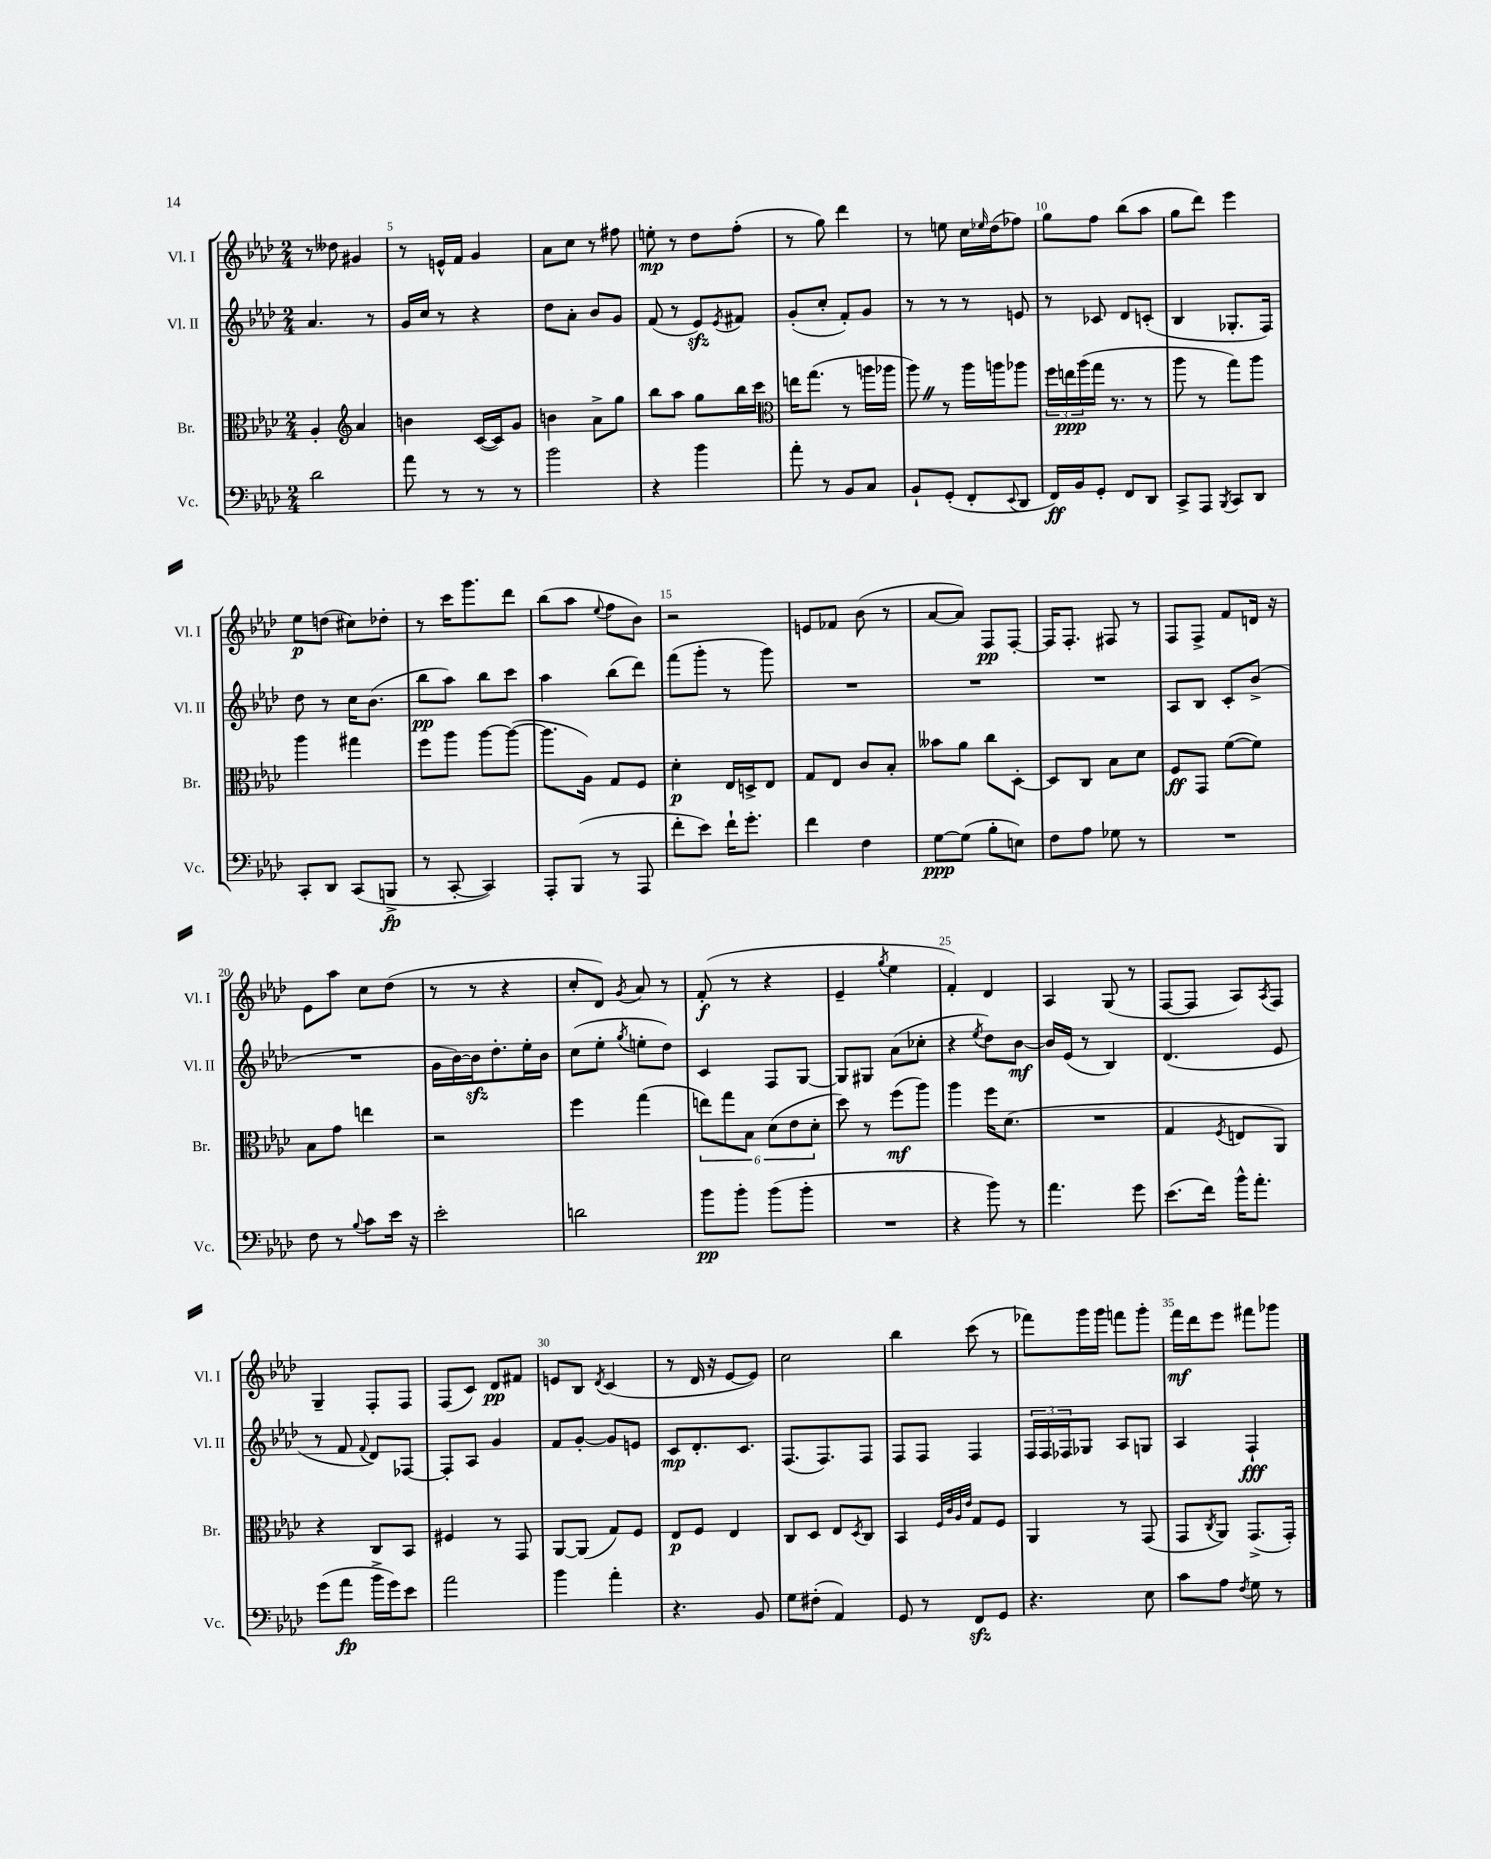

**kern	**kern	**kern	**kern
*staff4	*staff3	*staff2	*staff1
*clefF4	*clefC3	*clefG2	*clefG2
*k[b-e-a-d-]	*k[b-e-a-d-]	*k[b-e-a-d-]	*k[b-e-a-d-]
*M2/4	*M2/4	*M2/4	*M2/4
2d-	4A-'	4.a-	8r
.	.	.	8dd--
*	*clefG2	*	*
.	4a-	.	4g#
.	.	8r	.
=	=	=	=
8a-	4b	16g	8r
.	.	16cc	.
8r	.	8r	16e^^
.	.	.	16f
8r	([16c	4r	4g
.	16c])	.	.
8r	8g	.	.
=	=	=	=
2b-	4b	8dd-	8a-
.	.	8a-'	8cc
.	8a-^	8b-	8r
.	8gg	8g	8ff#
=	=	=	=
4r	8bb-	(8f	8ee'
.	8aa-	8r	8r
4b-	8gg	8e-)	8dd-
.	.	8qe-	.
.	16bb-	8f#	(8ff'
.	16ccc	.	.
=	=	=	=
*	*clefC3	*	*
8a-'	16ee	(8g'	8r
.	(8.gg	.	.
8r	.	8cc'	8gg)
8BB-	8r	8f')	4ddd-
8C	16aa	8g	.
.	16aa-	.	.
=	=	=	=
8BB-`	8aa-)	8r	8r
(8GG'	8r	8r	8ee
8FF'	16aa-	8r	16cc
.	.	.	16qqee-
.	16aa	.	(16dd-
8qqEE-	.	.	.
8DD-	8aa-	8e	8ff-)
=	=	=	=
16FF)	24ff	8r	8gg
.	24ee	.	.
16BB-	.	.	.
.	(24aa-	.	.
8GG'	16gg	8c-	8ff
.	8.r	.	.
8FF	.	8d-	(8bb-
8DD-	8r	(8c'	8aa-
=	=	=	=
8CC^	8aa-	4B-	8gg
8AAA-	8r	.	8ddd-)
8qBBB-	.	.	.
8CC	8gg)	8.G-'	4eee-
8DD-	8aa-	.	.
.	.	16F)	.
=	=	=	=
8CC'	4aa-	8dd-	8ee-
8DD-	.	8r	(8dd
(8CC	4gg#	16cc	8cc#)
.	.	(8.b-	.
8BBB^	.	.	8dd-'
=	=	=	=
8r	8ff	8bb-	8r
[8CC'	8aa-	8aa-)	16ccc
.	.	.	8.ggg
4CC])	[8aa-	8bb-	.
.	(8aa-_	8ccc	8ddd-
=	=	=	=
8AAA-'	8.aa-]	4aa-	(8bb-
(8BBB-	.	.	8aa-
.	16A-)	.	.
.	.	.	8qqee-
8r	8G	(8bb-	8ff
8AAA-	8F	8ddd-)	8b-)
=	=	=	=
8f'	4d-'	(8fff	2r
8e-)	.	8ggg'	.
16f`	16E-	8r	.
8.g'	16D^	.	.
.	8E-	8ggg)	.
=	=	=	=
4f	8G	2r	8e
.	8E-	.	8f-
4F	8c	.	(8b-
.	8B-'	.	8r
=	=	=	=
[8G	8b--	2r	[8a-
(8G]	8a-	.	8a-])
8B-'	8cc	.	8F
8E)	[8D-'	.	[8F'
=	=	=	=
8F	8D-]	2r	16F]
.	.	.	8.F'
8A-	8C	.	.
8G-	8B-	.	8F#
8r	8d-	.	8r
=	=	=	=
2r	8F	8A-	8F
.	8GG	8B-	8F^
.	([8f	8c'	8f
.	8f])	(8b-^	16d
.	.	.	16r
=	=	=	=
8F	8B-	2r	8e-
8r	8g	.	8aa-
8qqB-	.	.	.
8c	4ee	.	8cc
16e-	.	.	(8dd-
16r	.	.	.
=	=	=	=
2e-'	2r	16g	8r
.	.	[16b-)	.
.	.	16b-]	8r
.	.	8.dd-'	.
.	.	.	4r
.	.	16ee-'	.
.	.	16b-	.
=	=	=	=
2d	4ff	(8cc	8cc'
.	.	8ee-'	8d-)
.	.	8qgg	8qg
.	(4gg	8ee'	8a-
.	.	8dd-)	8r
=	=	=	=
8b-	12ee)	4c	(8f'
.	12gg	.	.
8b-'	.	.	8r
.	12B-	.	.
(8b-	(12d-	8F	4r
.	12e-	.	.
8b-'	.	[8G	.
.	12d-'	.	.
=	=	=	=
2r	8dd-)	8G]	4e-~
.	8r	8G#	.
.	.	.	8qgg
.	(8ff	(8a-	4ee-
.	8aa-)	8cc-'	.
=	=	=	=
4r	4aa-	4r	4f')
.	.	8qee-	.
8b-)	16ff	8dd-)	4d-
.	(8.d-	.	.
8r	.	[8b-	.
=	=	=	=
4.a-	2r	16b-]	4A-
.	.	(16e-	.
.	.	8r	.
.	.	4B-)	(8G
8g	.	.	8r
=	=	=	=
(8.e-	4G	(4.d-	[8F
.	.	.	8F]
16f)	.	.	.
.	8qF	.	.
16b-^^	8E	.	8A-)
8.a-'	.	.	.
.	.	.	8qA-
.	8AA-)	8e-	8F
=	=	=	=
(8g	4r	8r	4G~
8a-	.	8f	.
.	.	8qqf	.
16b-^	8C	8d-)	8F'
16g)	.	.	.
8e-	8BB-	[8F-	8F
=	=	=	=
2a-	4F#	8F-']	(8F
.	.	8A-	8c)
.	8r	4g	8d-
.	8GG	.	8f#
=	=	=	=
4b-	[8AA-	8f	8e
.	(8AA-]	[8g'	8B-
.	.	.	8qd-
4a-'	8G)	8g]	(4c
.	8F	8e	.
=	=	=	=
4.r	8E-	8c	8r
.	8F	8.d-'	16d-
.	.	.	16r
.	4E-	.	[8e-
.	.	8.c	.
8BB-	.	.	8e-])
=	=	=	=
8G	8C	(8.F	2cc
(8F#'	8D-	.	.
.	.	8.F)	.
4AA-)	8E-	.	.
.	8qD-	.	.
.	8C	8F	.
=	=	=	=
8GG	4BB-	8F	4bb-
8r	.	8F	.
.	32qqF	.	.
.	32qqc	.	.
.	32qqA-	.	.
.	32qqe-	.	.
8FF	8G	4F	(8ccc
8GG	8F	.	8r
=	=	=	=
4.r	4AA-	24F	8fff-)
.	.	24F	.
.	.	24F-	.
.	.	8G-	16ggg
.	.	.	16ggg
.	8r	8A-	8fff
8E-	(8GG	8G	8ggg'
=	=	=	=
8c	8GG	4A-	16fff
.	.	.	16ddd-
.	8qC	.	.
8A-	8AA-)	.	8eee-
8qF	.	.	.
8G	(8.GG^	4F`	8fff#
8r	.	.	8ggg-
.	16GG')	.	.
==	==	==	==
*-	*-	*-	*-
